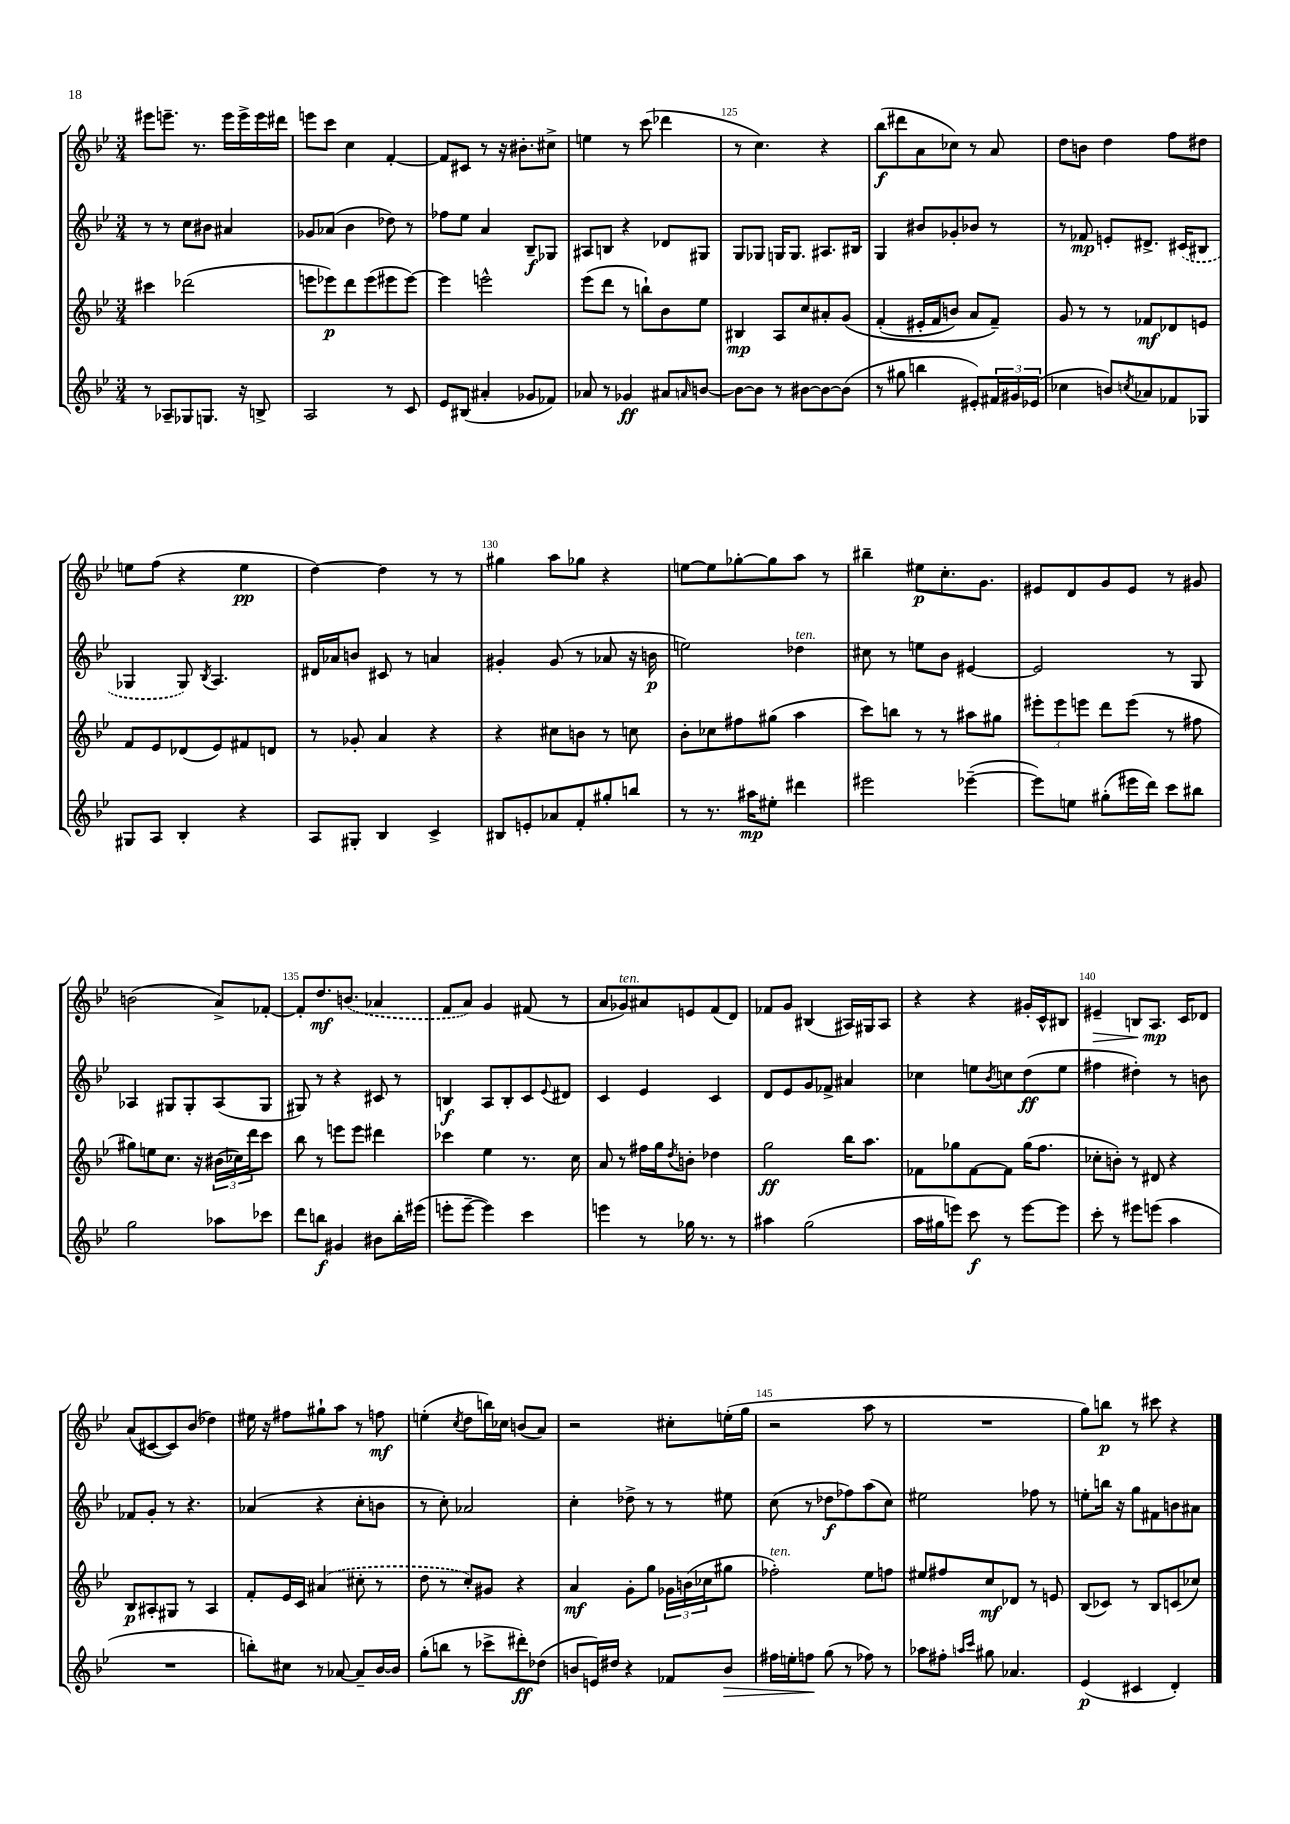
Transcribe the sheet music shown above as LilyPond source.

<<
\new StaffGroup <<
\new Staff = "s0" {
    \clef treble \key bes \major \numericTimeSignature \time 3/4
    eis'''8 e'''8.-- r8. e'''16 e'''16-> e'''16 dis'''16 |
    e'''8 c'''8 c''4 f'4~-. |
    f'8 cis'8 r8 r16 bis'8.-. cis''8-> |
    e''4 r8 c'''8( des'''4 |
    r8 c''4.) r4 |
    bes''8\f( dis'''8 a'8 ces''8) r8 a'8 |
    d''8 b'8 d''4 f''8 dis''8 |
    e''8 f''8( r4 e''4\pp |
    d''4~) d''4 r8 r8 |
    gis''4 a''8 ges''8 r4 |
    e''8~ e''8 ges''8~-. ges''8 a''8 r8 |
    bis''4-- eis''8\p c''8.-. g'8. |
    eis'8 d'8 g'8 eis'8 r8 gis'8 |
    b'2( a'8->) fes'8~-. |
    fes'8-. d''8.\mf \once \slurDashed b'8.( aes'4 |
    f'8 a'8) g'4 fis'8( r8 |
    a'8 ges'8^\markup { \italic "ten." }) ais'8 e'8 f'8( d'8) |
    fes'8 g'8 bis4( ais16) gis16 ais8 |
    r4 r4 gis'16-. c'16-^ bis8 |
    eis'4--\> b8 a8.\mp\! c'16 des'8 |
    a'8( cis'8~ cis'8) bes'8( des''4) |
    eis''16 r16 fis''8 gis''8-! a''8 r8 f''8\mf |
    e''4-.( \acciaccatura { c''8 } d''8 b''16) ces''16 b'8( a'8) |
    r2 cis''8-. e''16-.( g''16 |
    r2 a''8 r8 |
    R2. |
    g''8) b''8\p r8 cis'''8 r4 \bar "|." |
}
\new Staff = "s1" {
    \clef treble \key bes \major \numericTimeSignature \time 3/4
    r8 r8 c''8 bis'8 ais'4 |
    ges'8 aes'8( bes'4 des''8) r8 |
    fes''8 ees''8 a'4 bes8--\f ges8 |
    ais8 b8 r4 des'8 gis8 |
    g8 ges8 g16 g8. ais8. bis16 |
    g4 bis'8 ges'8-. bes'8 r8 |
    r8 fes'8\mp e'8-. dis'8.-> \once \slurDashed cis'16( bis8 |
    ges4 ges8) \acciaccatura { bes8 } a4. |
    dis'16 aes'16 b'8 cis'8 r8 a'4 |
    gis'4-. gis'8( r8 aes'8 r16 b'16\p |
    e''2) des''4^\markup { \italic "ten." } |
    cis''8 r8 e''8 bes'8 eis'4~ |
    eis'2 r8 g8 |
    aes4 gis8 gis8-. aes8( gis8 |
    gis8) r8 r4 cis'8 r8 |
    b4\f a8 b8-. c'8 \appoggiatura { ees'8 } dis'8 |
    c'4 ees'4 c'4 |
    d'8 ees'8 g'8 fes'8-> ais'4 |
    ces''4 e''8 \acciaccatura { bes'8 } c''8 d''8\ff( e''8 |
    fis''4 dis''4-.) r8 b'8 |
    fes'8 g'8-. r8 r4. |
    aes'4( r4 c''8-. b'8 |
    r8 c''8-.) aes'2 |
    c''4-. des''8-> r8 r8 eis''8 |
    c''8( r8 des''8\f fes''8) a''8( c''8) |
    eis''2 fes''8 r8 |
    e''8-. b''16 r16 g''8 fis'8 b'8 ais'8 \bar "|." |
}
\new Staff = "s2" {
    \clef treble \key bes \major \numericTimeSignature \time 3/4
    cis'''4 des'''2( |
    e'''8 ees'''8\p) d'''8 ees'''8( eis'''8 eis'''8~) |
    eis'''4 e'''2-^ |
    ees'''8( d'''8 r8 b''8-!) bes'8 ees''8 |
    bis4\mp a8 c''8 ais'8-. g'8\( |
    f'4-.( eis'16-. f'16 b'8) a'8 f'8--\) |
    g'8 r8 r8 fes'8\mf des'8 e'8 |
    f'8 ees'8 des'8( ees'8) fis'8 d'8 |
    r8 ges'8-. a'4 r4 |
    r4 cis''8 b'8 r8 c''8 |
    bes'8-. ces''8 fis''8 gis''8( a''4 |
    c'''8) b''8 r8 r8 ais''8 gis''8 |
    \tuplet 3/2 { eis'''8-. eis'''8 e'''8 } d'''8 e'''8( r8 fis''8 |
    gis''8) e''8 c''8. r16 \tuplet 3/2 { bis'16( ces''16) d'''16 } c'''8 |
    bes''8 r8 e'''8 e'''8 dis'''4 |
    ces'''4 ees''4 r8. c''16 |
    a'8 r8 fis''16 g''16 \acciaccatura { d''8 } b'8-. des''4 |
    g''2\ff bes''16 a''8. |
    fes'8 ges''8 fes'8~ fes'8 ges''16( f''8. |
    ces''8-. b'8-.) r8 dis'8 r4 |
    bes8\p ais8-. gis8 r8 ais4 |
    f'8-. ees'16 c'16 \once \slurDashed ais'4( cis''8-. r8 |
    d''8 r8 c''8-.) gis'8 r4 |
    a'4\mf g'8-. g''8 \tuplet 3/2 { ges'16 b'16( ces''16 } gis''8 |
    fes''2-.^\markup { \italic "ten." }) ees''8 f''8 |
    eis''8 fis''8 c''8\mf des'8 r8 e'8 |
    bes8( ces'8) r8 bes8 c'8( ces''8) \bar "|." |
}
\new Staff = "s3" {
    \clef treble \key bes \major \numericTimeSignature \time 3/4
    r8 aes8-- ges8 g8. r16 b8-> |
    a2 r8 c'8 |
    ees'8 bis8( ais'4-. ges'8 fes'8) |
    aes'8 r8 ges'4\ff ais'8 \grace { a'16 } b'8~ |
    b'8~ b'8 r8 bis'8~ bis'8~ bis'8( |
    r8 gis''8 b''4 eis'8-.) \tuplet 3/2 { fis'16 gis'16 ees'16( } |
    ces''4 b'8) \acciaccatura { c''8 } aes'8 fes'8 ges8 |
    gis8 a8 bes4-. r4 |
    a8 gis8-. bes4 c'4-> |
    bis8 e'8-. aes'8 f'8-. gis''8-. b''8 |
    r8 r8. ais''16\mp eis''8-. dis'''4 |
    eis'''2 ees'''4~--( |
    ees'''8) e''8 gis''8-.( eis'''16 d'''16) c'''8 bis''8 |
    g''2 aes''8 ces'''8 |
    d'''8 b''8\f gis'4 bis'8 b''16-. eis'''16( |
    e'''8-. e'''8~-- e'''4) c'''4 |
    e'''4 r8 ges''16 r8. r8 |
    ais''4 g''2( |
    a''16 gis''16 e'''8) c'''8\f r8 e'''8~ e'''8 |
    c'''8-. r8 eis'''8 e'''8( a''4 |
    R2. |
    b''8-.) cis''8 r8 aes'8~ aes'8-- bes'16~ bes'16 |
    g''8-.( b''8 r8 ces'''8-> dis'''8-.\ff) des''8( |
    b'8 e'16) dis''16 r4 fes'8 b'8\> |
    fis''16 e''16-. f''8\! g''8( r8 fes''8) r8 |
    aes''8 fis''8-. \grace { a''16 c'''16 } gis''8 aes'4. |
    ees'4\p( cis'4 d'4-.) \bar "|." |
}
>>
>>
\layout { \context { \Score currentBarNumber = #121 \override BarNumber.break-visibility = ##(#f #t #t) barNumberVisibility = #(every-nth-bar-number-visible 5) } }
